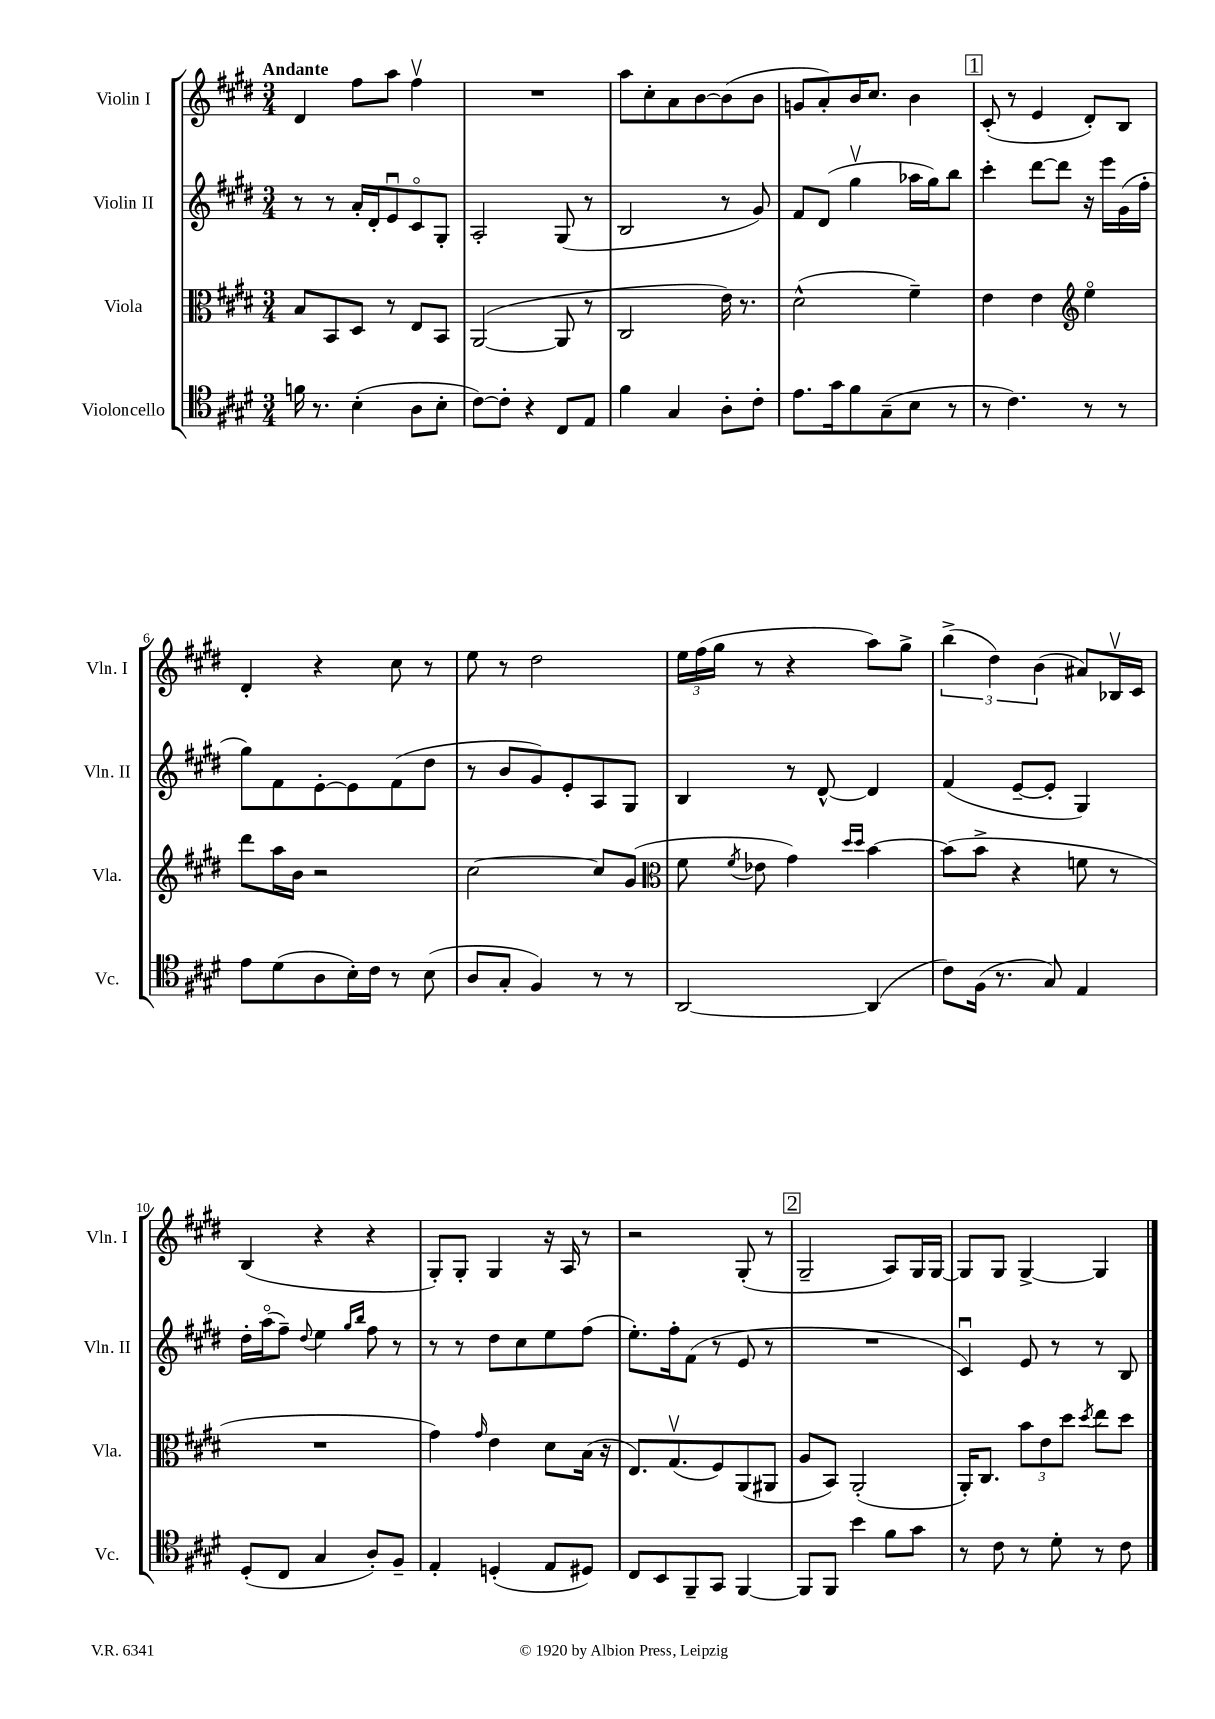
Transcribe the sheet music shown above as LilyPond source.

<<
\new StaffGroup <<
\new Staff = "s0" \with { instrumentName = "Violin I" shortInstrumentName = "Vln. I" } {
    \clef treble \key e \major \numericTimeSignature \time 3/4 \tempo "Andante"
    \autoBeamOff dis'4 fis''8[ a''8] fis''4\upbow |
    R2. |
    a''8[ cis''8-. a'8 b'8~ b'8( b'8] |
    g'8[ a'8-.) b'16 cis''8.] b'4 |
    \mark \markup { \box "1" } cis'8-.( r8 e'4 dis'8[-.) b8] |
    dis'4-. r4 cis''8 r8 |
    e''8 r8 dis''2 |
    \tuplet 3/2 { e''16[ fis''16( gis''16] } r8 r4 a''8[) gis''8]-> |
    \tuplet 3/2 { b''4->( dis''4) b'4( } ais'8[) bes16\upbow cis'16] |
    b4( r4 r4 |
    gis8[-.) gis8]-. gis4 r16 a16 r8 |
    r2 gis8-.( r8 |
    \mark \markup { \box "2" } gis2-- a8[) gis16 gis16]~ |
    gis8[ gis8] gis4~-> gis4 \bar "|." |
}
\new Staff = "s1" \with { instrumentName = "Violin II" shortInstrumentName = "Vln. II" } {
    \clef treble \key e \major \numericTimeSignature \time 3/4
    \autoBeamOff r8 r8 a'16[-. dis'16-. e'8\downbow cis'8\flageolet gis8]-. |
    a2-. gis8( r8 |
    b2 r8 gis'8) |
    fis'8[ dis'8]( gis''4\upbow aes''16[ gis''16) b''8] |
    \mark \markup { \box "1" } cis'''4-. dis'''8[~ dis'''8] r16 e'''16[ gis'16( fis''16]-. |
    gis''8[) fis'8 e'8~-. e'8 fis'8( dis''8] |
    r8 b'8[ gis'8) e'8-. a8 gis8] |
    b4 r8 dis'8~-^ dis'4 |
    fis'4( e'8[~-- e'8]-. gis4) |
    dis''16[-. a''16\flageolet( fis''8]--) \appoggiatura { dis''8 } e''4 \grace { gis''16[ b''16] } fis''8 r8 |
    r8 r8 dis''8[ cis''8 e''8 fis''8]( |
    e''8.[-.) fis''16-. fis'8]( r8 e'8 r8 |
    \mark \markup { \box "2" } R2. |
    cis'4\downbow) e'8 r8 r8 b8 \bar "|." |
}
\new Staff = "s2" \with { instrumentName = "Viola" shortInstrumentName = "Vla." } {
    \clef alto \key e \major \numericTimeSignature \time 3/4
    \autoBeamOff b8[ b,8 dis8] r8 e8[ b,8] |
    a,2~( a,8 r8 |
    cis2 e'16) r8. |
    dis'2-^( fis'4--) |
    \mark \markup { \box "1" } e'4 e'4 \clef treble e''4\flageolet |
    dis'''8[ a''16 b'16] r2 |
    cis''2~ cis''8[ gis'8]( |
    \clef alto fis'8 \acciaccatura { fis'8 } ees'8 gis'4) \grace { dis''16[ dis''16] } b'4~ |
    b'8[( b'8]-> r4 f'8 r8 |
    R2. |
    gis'4) \grace { gis'16 } e'4 dis'8[ b16]( r16 |
    e8.[) gis8.\upbow( fis8) a,8( ais,8] |
    \mark \markup { \box "2" } a8[ b,8]) a,2-.( |
    a,16[-.) cis8.] \tuplet 3/2 { b'8[ e'8 dis''8] } \acciaccatura { dis''8 } e''8[ dis''8] \bar "|." |
}
\new Staff = "s3" \with { instrumentName = "Violoncello" shortInstrumentName = "Vc." } {
    \clef tenor \key e \major \numericTimeSignature \time 3/4
    \autoBeamOff f'16 r8. b4-.( a8[ b8]-. |
    cis'8[~) cis'8]-. r4 cis8[ e8] |
    fis'4 gis4 a8[-. cis'8]-. |
    e'8.[ gis'16 fis'8 gis8--( b8] r8 |
    \mark \markup { \box "1" } r8 cis'4.) r8 r8 |
    e'8[ dis'8( a8 b16-.) cis'16] r8 b8( |
    a8[ gis8]-. fis4) r8 r8 |
    a,2~ a,4( |
    cis'8[) fis16]( r8. gis8) e4 |
    dis8[-.( cis8] gis4 a8[-.) fis8]-- |
    e4-. d4-.( e8[ dis8]) |
    cis8[ b,8 fis,8-- gis,8] fis,4~ |
    \mark \markup { \box "2" } fis,8[ fis,8] b'4 fis'8[ gis'8] |
    r8 cis'8 r8 dis'8-. r8 cis'8 \bar "|." |
}
>>
>>
